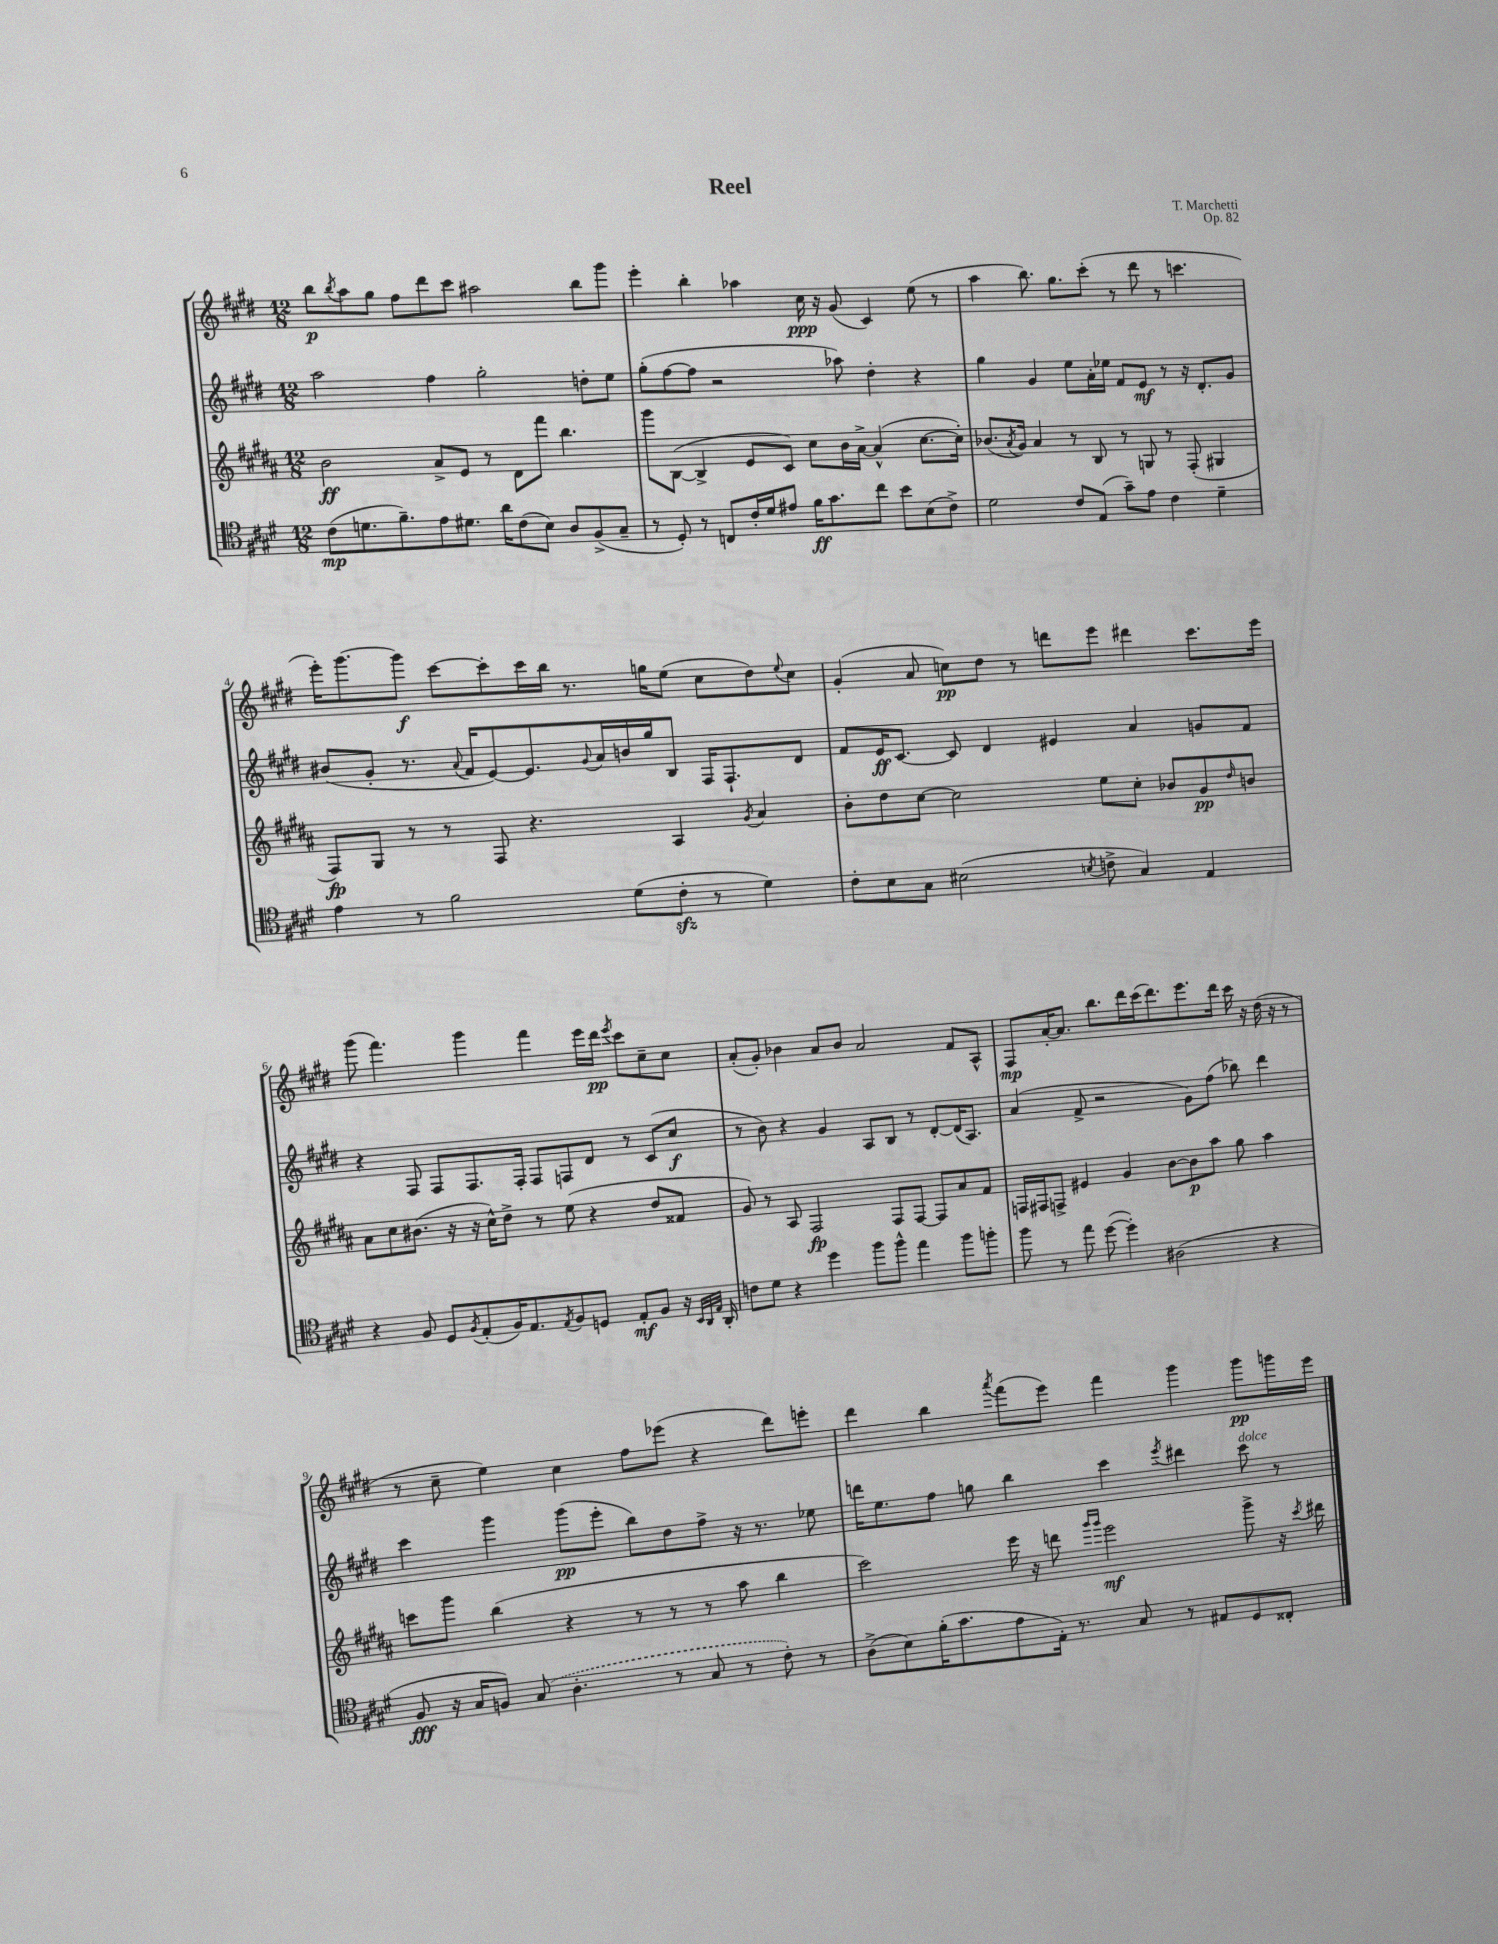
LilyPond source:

\header { title = "Reel" composer = "T. Marchetti" opus = "Op. 82" }
<<
\new StaffGroup <<
\new Staff = "s0" {
    \clef treble \key e \major \numericTimeSignature \time 12/8
    b''8\p \acciaccatura { b''8 } a''8 gis''8 fis''8 dis'''8 cis'''8 ais''2 b''8 gis'''8 |
    e'''4-. b''4-. aes''4 cis''16\ppp r16 gis'8( cis'4) e''8( r8 |
    a''4 b''8.) gis''8. cis'''8-.( r8 dis'''8 r8 c'''4. |
    e'''16-.) gis'''8.~ gis'''8\f cis'''8~ cis'''8-. cis'''16 b''16 r8. g''16 e''8( cis''8 dis''8) \appoggiatura { e''8 } cis''8 |
    gis'4-.( a'8 c''8\pp) dis''8 r8 d'''8 e'''8 dis'''4 cis'''8. e'''16 |
    gis'''8( fis'''4.) gis'''4 fis'''4 e'''16 dis'''16\pp \acciaccatura { e'''8 } cis'''8 cis''8-- cis''8 |
    a'8-.( gis'8-.) bes'4 a'8 bes'8 a'2 fis'8 a8-^ |
    fis8\mp a'16~-. a'8. b''8. dis'''16 cis'''16( dis'''8.) e'''8. dis'''16 cis'''16 r16 dis''16( r16 r8 |
    r8 cis''8-- e''4) cis''4 fis''8 ees'''8( r4 dis'''8) e'''8-. |
    dis'''4 b''4 \acciaccatura { a'''8 } fis'''8( e'''8) fis'''4 gis'''4 gis'''8\pp g'''16 e'''16 \bar "|." |
}
\new Staff = "s1" {
    \clef treble \key e \major \numericTimeSignature \time 12/8
    a''2 fis''4 gis''2-. d''8-. e''8 |
    gis''8-.( fis''8~ fis''8 r2 aes''8) dis''4-. r4 |
    gis''4 gis'4 e''8 a'16-. ees''16 fis'8 e'8\mf r8 r16 dis'8.-. gis'8 |
    bis'8( gis'8-. r8. \appoggiatura { a'8 } fis'16 e'8~) e'8. \appoggiatura { gis'8 } a'16 b'16 gis''16 b8 fis16 fis8.-! dis'8 |
    fis'8 e'16\ff cis'8.~ cis'8 dis'4 eis'4 a'4 g'8 fis'8 |
    r4 fis8 fis8 fis8. fis16-. fis8 f8 dis'8 r8 cis'8( cis''8\f |
    r8 b'8) r4 gis'4 a8 b8 r8 dis'8~-. dis'16( a8.) |
    a'4( fis'8-> r2 gis'8) fis''8( bes''8) dis'''4 |
    cis'''4 gis'''4 gis'''8\pp( e'''8-. b''8) dis''8 fis''8-> r16 r8. ees''8 |
    d'''16 e''8. fis''8 g''8 b''4 cis'''4 \acciaccatura { e'''8 } dis'''4 cis'''8^\markup { \italic "dolce" } r8 \bar "|." |
}
\new Staff = "s2" {
    \clef treble \key b \major \numericTimeSignature \time 12/8
    b'2\ff ais'8-> e'8 r8 dis'8 fis'''8 b''4. |
    gis'''8 b8~( b4-> e'8 cis'8) cis''8 b'16 ais'16~-> ais'4-^( cis''8.~ cis''16-.) |
    bes'8.( \acciaccatura { ais'8 } gis'16) ais'4 r8 b8 r8 g8 r8 fis8-.( gis4 |
    fis8\fp) gis8 r8 r8 fis8 r4. ais4 \acciaccatura { gis'8 } ais'4 |
    b'8-. dis''8 cis''8~ cis''2 e''8 cis''8-. bes'8 gis'8\pp \grace { dis''16 } b'8 |
    ais'8 cis''8 bis'8.( r16 r16 cis''16-^) dis''8-> r8 e''8( r4 dis''8 fisis'8 |
    gis'8) r8 ais8 fis2\fp fis8 fis8~ fis8 ais'8 fis'8 |
    f16 fis16 f8-> eis'4 gis'4 b'8~ b'8\p ais''8 gis''8 ais''4 |
    c'''8 gis'''8 b''4( r4 r8 r8 r8 ais''8 b''4 |
    cis'''2) e'''16 r16 d'''8 \grace { gis'''16 gis'''16 } e'''2\mf gis'''8-> r16 \acciaccatura { cis'''8 } dis'''16 \bar "|." |
}
\new Staff = "s3" {
    \clef tenor \key e \major \numericTimeSignature \time 12/8
    cis'8\mp( d'8. fis'8.--) e'8 dis'8. a'16 cis'8( b8) a8 fis8->( gis8-- |
    r8 dis8-.) r8 c8 cis'16-. dis'16 eis'8 fis'16\ff gis'8. cis''8 b'8 b8( cis'8->) |
    dis'2 cis'8 e8( gis'8--) e'8 cis'4 dis'4-- |
    e'4 r8 fis'2 dis'8( cis'8-.\sfz r8 dis'4) |
    cis'8-. b8 gis8 bis2( \acciaccatura { b8 } c'8-> gis4) e4 |
    r4 fis8 dis8 \acciaccatura { fis8 } e8-.( fis16) e8. \acciaccatura { e8 } fis8 d8 e8-.\mf fis8 r16 \grace { b,32 a,32 e32 } a,16-. |
    c'8 dis'8 r4 dis''4 fis''8 fis''8-^ e''4 fis''8 f''8-. |
    fis''8 r8 e''8 dis''8~( dis''4-.) ais2( r4 |
    fis8\fff r16 gis16 f8) \once \slurDashed gis8( a4.-. r8 gis8 r8 cis'8-.) r8 |
    a8->( b8) fis'16-.( gis'8. e'8 e16-.) r8. gis8 r8 eis8 dis8 cisis8-. \bar "|." |
}
>>
>>
